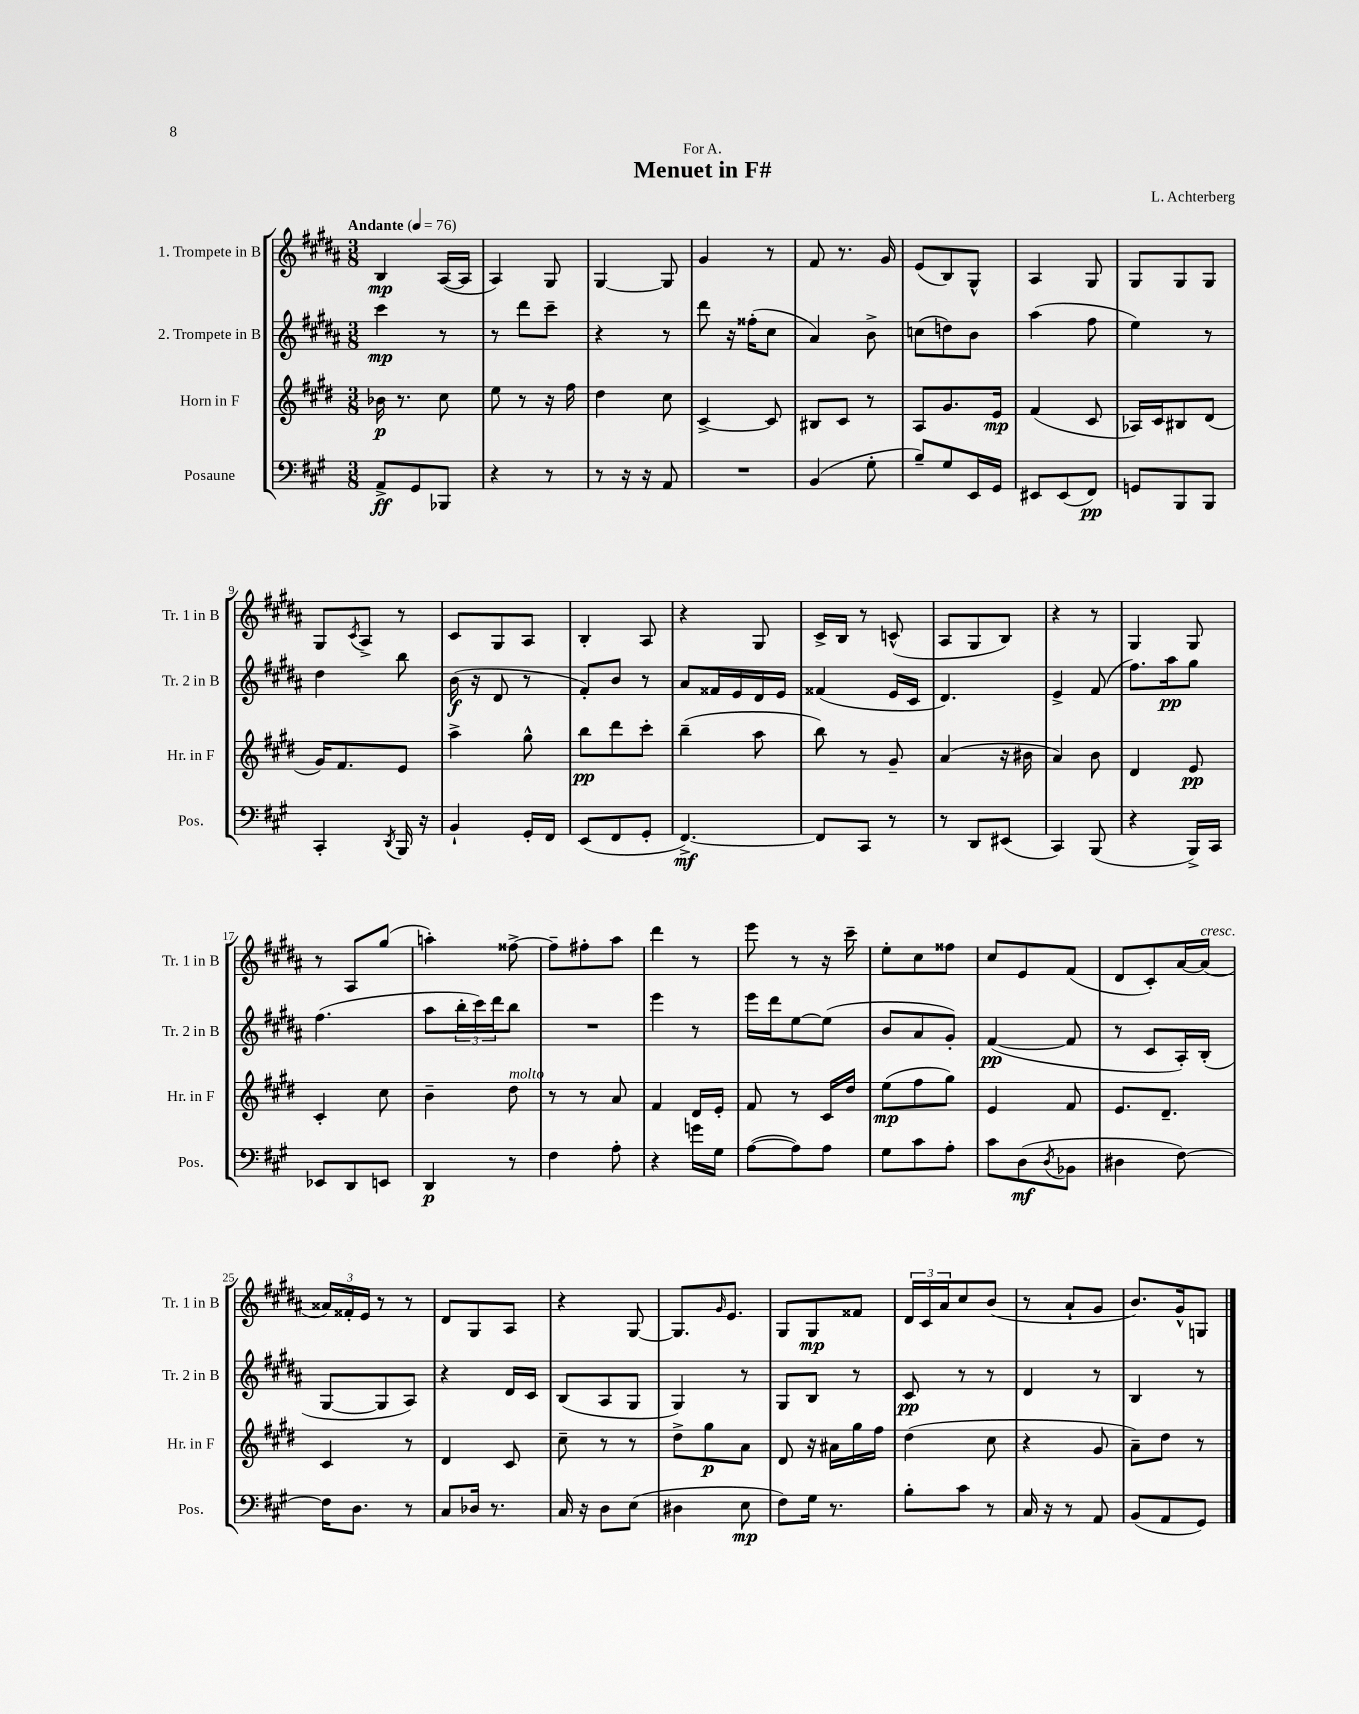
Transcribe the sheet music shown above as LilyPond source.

\header { title = "Menuet in F#" composer = "L. Achterberg" dedication = "For A." }
<<
\new StaffGroup <<
\new Staff = "s0" \with { instrumentName = "1. Trompete in B" shortInstrumentName = "Tr. 1 in B" } {
    \clef treble \key b \major \numericTimeSignature \time 3/8 \tempo "Andante" 4 = 76
    b4\mp ais16~( ais16 |
    ais4) gis8 |
    gis4~ gis8 |
    gis'4 r8 |
    fis'8 r8. gis'16 |
    e'8( b8) gis8-^ |
    ais4 gis8 |
    gis8 gis8 gis8 |
    gis8 \acciaccatura { cis'8 } ais8-> r8 |
    cis'8 gis8 ais8 |
    b4-. ais8 |
    r4 gis8 |
    cis'16-> b16 r8 c'8-^( |
    ais8 gis8 b8) |
    r4 r8 |
    gis4 gis8 |
    r8 ais8 gis''8( |
    a''4-.) fisis''8~-> |
    fisis''8-- fis''8-. ais''8 |
    dis'''4 r8 |
    e'''8 r8 r16 cis'''16-- |
    e''8-. cis''8 fisis''8 |
    cis''8 e'8 fis'8( |
    dis'8 cis'8-.) ais'16~ ais'16^\markup { \italic "cresc." }( |
    \tuplet 3/2 { aisis'16) fisis'16-. e'16 } r8 r8 |
    dis'8 gis8 ais8 |
    r4 gis8~ |
    gis8. \grace { gis'16 } e'8. |
    gis8 gis8\mp fisis'8 |
    \tuplet 3/2 { dis'16 cis'16 ais'16 } cis''8 b'8( |
    r8 ais'8-! gis'8 |
    b'8.) gis'16-^ g8 \bar "|." |
}
\new Staff = "s1" \with { instrumentName = "2. Trompete in B" shortInstrumentName = "Tr. 2 in B" } {
    \clef treble \key b \major \numericTimeSignature \time 3/8
    cis'''4\mp r8 |
    r8 dis'''8 cis'''8-- |
    r4 r8 |
    dis'''8 r16 fisis''16-.( cis''8 |
    ais'4) b'8-> |
    c''8( d''8) b'8 |
    ais''4( fis''8 |
    e''4) r8 |
    dis''4 b''8 |
    b'16\f( r16 dis'8 r8 |
    fis'8-.) b'8 r8 |
    ais'8 fisis'16 e'16 dis'16 e'16 |
    fisis'4( e'16 cis'16 |
    dis'4.) |
    e'4-> fis'8( |
    fis''8.) ais''16\pp gis''8 |
    fis''4.( |
    ais''8 \tuplet 3/2 { b''16-. cis'''16) dis'''16 } b''8 |
    R4. |
    e'''4 r8 |
    e'''16 dis'''16 e''8~ e''8( |
    b'8 ais'8 gis'8-.) |
    fis'4~\pp( fis'8 |
    r8 cis'8 ais16-.) b16-.( |
    gis8~ gis8 ais8) |
    r4 dis'16 cis'16 |
    b8( ais8 gis8 |
    gis4) r8 |
    gis8 b8 r8 |
    cis'8\pp r8 r8 |
    dis'4 r8 |
    b4 r8 \bar "|." |
}
\new Staff = "s2" \with { instrumentName = "Horn in F" shortInstrumentName = "Hr. in F" } {
    \clef treble \key e \major \numericTimeSignature \time 3/8
    bes'16\p r8. cis''8 |
    e''8 r8 r16 fis''16 |
    dis''4 cis''8 |
    cis'4~-> cis'8 |
    bis8 cis'8 r8 |
    a8 gis'8. e'16\mp |
    fis'4( cis'8 |
    aes16) cis'16 bis8 dis'8( |
    gis'16) fis'8. e'8 |
    a''4-> gis''8-^ |
    b''8\pp dis'''8 cis'''8-. |
    b''4--( a''8 |
    b''8) r8 gis'8-- |
    a'4( r16 bis'16 |
    a'4) b'8 |
    dis'4 e'8\pp |
    cis'4-. cis''8 |
    b'4-- dis''8^\markup { \italic "molto" } |
    r8 r8 a'8 |
    fis'4 dis'16 e'16-. |
    fis'8 r8 cis'16 dis''16 |
    e''8\mp( fis''8 gis''8) |
    e'4 fis'8 |
    e'8. dis'8.-- |
    cis'4 r8 |
    dis'4 cis'8 |
    cis''8-- r8 r8 |
    dis''8-> gis''8\p a'8 |
    dis'8 r16 ais'16 gis''16 fis''16 |
    dis''4( cis''8 |
    r4 gis'8 |
    a'8--) dis''8 r8 \bar "|." |
}
\new Staff = "s3" \with { instrumentName = "Posaune" shortInstrumentName = "Pos." } {
    \clef bass \key a \major \numericTimeSignature \time 3/8
    a,8->\ff gis,8 bes,,8 |
    r4 r8 |
    r8 r16 r16 a,8 |
    R4. |
    b,4( gis8-. |
    b8--) gis8 e,16 gis,16 |
    eis,8 eis,8( fis,8\pp) |
    g,8 b,,8 b,,8 |
    cis,4-. \acciaccatura { d,8 } b,,16 r16 |
    b,4-! gis,16-. fis,16 |
    e,8( fis,8 gis,8-. |
    fis,4.~->\mf) |
    fis,8 cis,8 r8 |
    r8 d,8 eis,8( |
    cis,4) b,,8( |
    r4 b,,16->) cis,16 |
    ees,8 d,8 e,8 |
    d,4\p r8 |
    fis4 a8-. |
    r4 g'16 gis16 |
    a8~( a8) a8 |
    gis8 cis'8 a8-. |
    cis'8 d8\mf( \acciaccatura { d8 } bes,8 |
    dis4 fis8~) |
    fis16 d8. r8 |
    cis8 des16 r8. |
    cis16 r16 d8 e8( |
    dis4 e8\mp |
    fis8) gis16 r8. |
    b8-. cis'8 r8 |
    cis16 r16 r8 a,8 |
    b,8( a,8 gis,8) \bar "|." |
}
>>
>>
